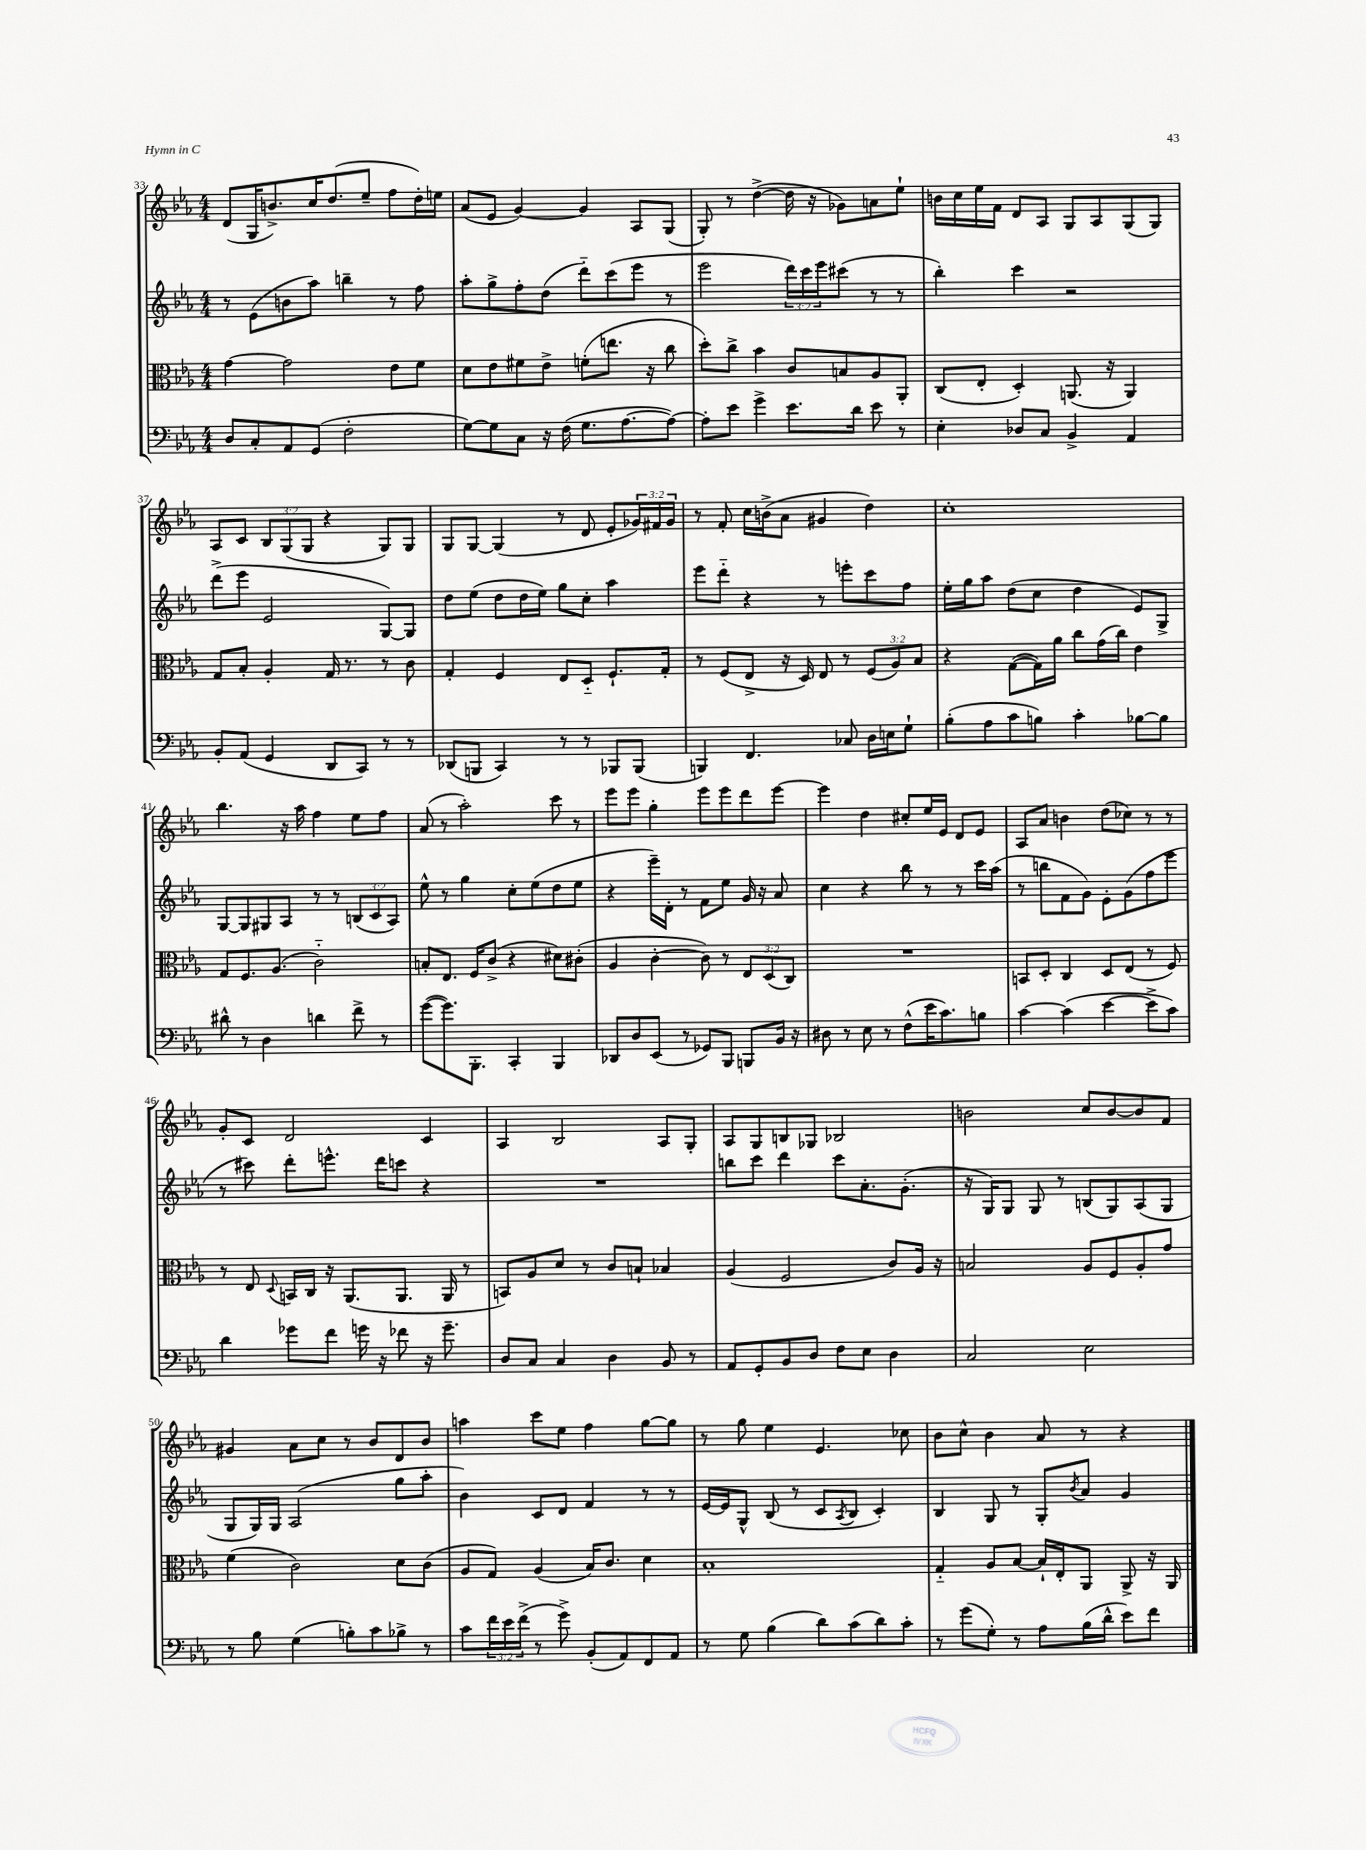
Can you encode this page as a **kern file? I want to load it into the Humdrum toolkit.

**kern	**kern	**kern	**kern
*staff4	*staff3	*staff2	*staff1
*clefF4	*clefC3	*clefG2	*clefG2
*k[b-e-a-]	*k[b-e-a-]	*k[b-e-a-]	*k[b-e-a-]
*M4/4	*M4/4	*M4/4	*M4/4
8D	[4g	8r	(8d
8C'	.	(8e-	16G
.	.	.	8.b^)
8AA-	2g]	8b	.
(8GG	.	8aa-)	16cc
.	.	.	(8.dd
2F'	.	4bb~	.
.	.	.	8ee-~
.	8e-	8r	8ff
.	8f	8ff	16dd')
.	.	.	16ee
=	=	=	=
[8G)	8d	8aa-'	(8a-
8G]	8e-	8gg^	8e-
8C	8f#	8ff'	[4g)
16r	8e-^	(8dd	.
(16F	.	.	.
8.G	(8f'	8ddd'~)	4g]
.	8.ee	(8ccc	.
[8.A-	.	.	.
.	.	8eee-	8A-
.	16r	.	.
8A-_)	8cc	8r	(8G
=	=	=	=
8A-']	8dd')	2eee-	8G')
8e-	8cc^	.	8r
4g^	4b-	.	([4dd^
8.e-	8c	24ddd)	16dd]
.	.	24ccc	.
.	.	.	16r
.	.	24eee-	.
.	8B	(8ccc#	8g-)
16d	.	.	.
8e-	8A-	8r	8a
8r	8AA-'	8r	8ee-`
=	=	=	=
4E-'	(8C	4bb-')	16b
.	.	.	16cc
.	8E-'	.	16ee-
.	.	.	16f
8D-	4D')	4ccc	8d
8C	.	.	8A-
4BB-^	(8.AA	2r	8G
.	.	.	8A-
.	16r	.	.
4AA-	4AA)	.	(8G
.	.	.	8G)
=	=	=	=
8BB-'	8G	(8ddd^	8A-
(8AA-	8B-'	8eee-	8c
4GG	4A-'	2e-	12B-
.	.	.	(12G
.	.	.	12G
8DD	16G	.	4r
.	8.r	.	.
8CC)	.	.	.
8r	8r	[8G)	8G)
8r	8c	8G]	8G
=	=	=	=
(8DD-	4G'	8dd	8G
8BBB	.	(8ee-	[8G
4CC)	4F	8dd	(4G]
.	.	16dd	.
.	.	16ee-)	.
8r	8E-	8gg	8r
8r	8D'~	8cc'	8d
8BBB-	8.F`	4aa-	8e-'
(8BBB-	.	.	24g-)
.	.	.	24f#
.	16G'	.	.
.	.	.	24g-
=	=	=	=
4BBB)	8r	8eee-	8r
.	(8F	8ddd'~	8f'
4.FF	8E-^	4r	16cc
.	.	.	(16b^
.	16r	.	8a-
.	16D)	.	.
.	8E-	8r	4g#
8C-	8r	8eee'	.
16D	(12F	8ccc	4dd)
16E	.	.	.
.	12A-)	.	.
8G`	.	8ff	.
.	12B-	.	.
=	=	=	=
(8B-'	4r	16ee-'	1cc'
.	.	16gg	.
8A-	.	8aa-	.
8c	([8G	(8dd	.
8B)	16G])	8cc	.
.	16a-	.	.
4c'	8cc	4dd	.
.	(16g	.	.
.	16cc)	.	.
[8B-	4e-	8e-)	.
8B-]	.	8G^	.
=	=	=	=
8d#^^	8G	[8G	4.bb-
8r	8.F	8G]	.
4D	.	8G#	.
.	(8.A-	.	.
.	.	8A-	16r
.	.	.	16aa-
4d	2c'~)	8r	4ff
.	.	8r	.
8f^	.	(12B	8ee-
.	.	12c	.
8r	.	.	8ff
.	.	12A-)	.
=	=	=	=
([8g	8B'	8ee-^^	(8a-
8.g])	8.E-	8r	8r
.	.	4gg	2aa-')
8.BBB-'	16F	.	.
.	(8c^	.	.
4CC'	4r	8cc'	.
.	.	(8ee-	.
4BBB-	8d#)	8dd	8ccc
.	(8c#'	8ee-	8r
=	=	=	=
8DD-	4A-	4r	8eee-
8D	.	.	8eee-
(8EE-	[4c'	16eee-~)	4gg'
.	.	16d'	.
8r	.	8r	.
8GG-)	8c])	8f	8eee-
8BBB-	8r	8ee-	8eee-
8BBB	12E-	16g	8ddd
.	.	16r	.
.	(12D	.	.
16BB-	.	8a-	[8eee-
.	12C)	.	.
16r	.	.	.
=	=	=	=
8D#	1r	4cc	4eee-]
8r	.	.	.
8E-	.	4r	4dd
8r	.	.	.
(8F^^	.	8bb-	8cc#'
16e-	.	8r	16ee-
8.c)	.	.	16e-
.	.	8r	8d
8B	.	16ccc	8e-
.	.	(16aa-	.
=	=	=	=
[4c	8BB	8r	8A-
.	8D'	8bb	8a-
(4c]	4C	8f	4b
.	.	8g)	.
[4e-	8D	8e-'	(8dd
.	(8E-	(8g	8cc-)
8e-^]	8r	8ff	8r
8c)	8F)	8eee-	8r
=	=	=	=
4d	8r	8r	8g'
.	8E-	8ccc#)	8c
.	8qqD	.	.
8g-	16BB	8ddd'	2d
.	16C	.	.
8f	16r	8.eee^^	.
.	(8.AA-	.	.
16g	.	.	.
16r	.	16ddd	.
8f-	8.AA-	8ccc	.
16r	.	4r	4c
8.g~	16AA-	.	.
.	8r	.	.
=	=	=	=
8D	8BB)	1r	4A-
8C	8A-	.	.
4C	8d	.	2B-
.	8r	.	.
4D	8c	.	.
.	8B`	.	.
8BB-	4B-	.	8A-
8r	.	.	8G'
=	=	=	=
8AA-	(4A-	8bb	8A-
8GG'	.	8ccc	8G
8BB-	2F	4ddd	8B
8D	.	.	8G-
8F	.	8ccc	2B-
8E-	.	8.a-'	.
4D	8c)	.	.
.	.	(8.g'	.
.	16A-	.	.
.	16r	.	.
=	=	=	=
2C	2B	16r	2b
.	.	16G)	.
.	.	8G	.
.	.	8G	.
.	.	8r	.
2E-	8A-	(8B	8cc
.	8F	8G)	[8b
.	8A-'	(8A-	8b]
.	8g	8G	8f
=	=	=	=
8r	(4f	8G	4g#
8B-	.	16G)	.
.	.	16G	.
(4G	2c)	(2A-	8a-
.	.	.	8cc
8B')	.	.	8r
8c	.	.	8b-
8B-^	8d	8gg	8d
8r	(8c	8aa-'	8b-
=	=	=	=
8c	8A-	4b-)	4aa
24f	8G)	.	.
24e-	.	.	.
(24f^	.	.	.
8r	(4A-	8c	8ccc
8g^)	.	8d	8ee-
(8BB-'	16B-)	4f	4ff
.	8.c	.	.
8AA-)	.	.	.
8FF	4d	8r	[8gg
8AA-	.	8r	8gg]
=	=	=	=
8r	1B-'	[16e-	8r
.	.	16e-]	.
8G	.	8G^^	8gg
(4B-	.	(8B-	4ee-
.	.	8r	.
8d)	.	8c	4.e-
.	.	8qA-	.
(8c	.	8B-	.
8d)	.	4c')	.
8c'	.	.	8cc-
=	=	=	=
8r	4G'~	4B-	8b-
(8g	.	.	8cc^^
8G')	8A-	8G	4b-
8r	[8B-	8r	.
8A-	16B-`]	8G'	8a-
.	16E-'	.	.
.	.	8qb-	.
(16B-	8AA-	8a-	8r
16d^^	.	.	.
8e-)	8AA-^	4g	4r
8f	16r	.	.
.	16AA-	.	.
==	==	==	==
*-	*-	*-	*-
